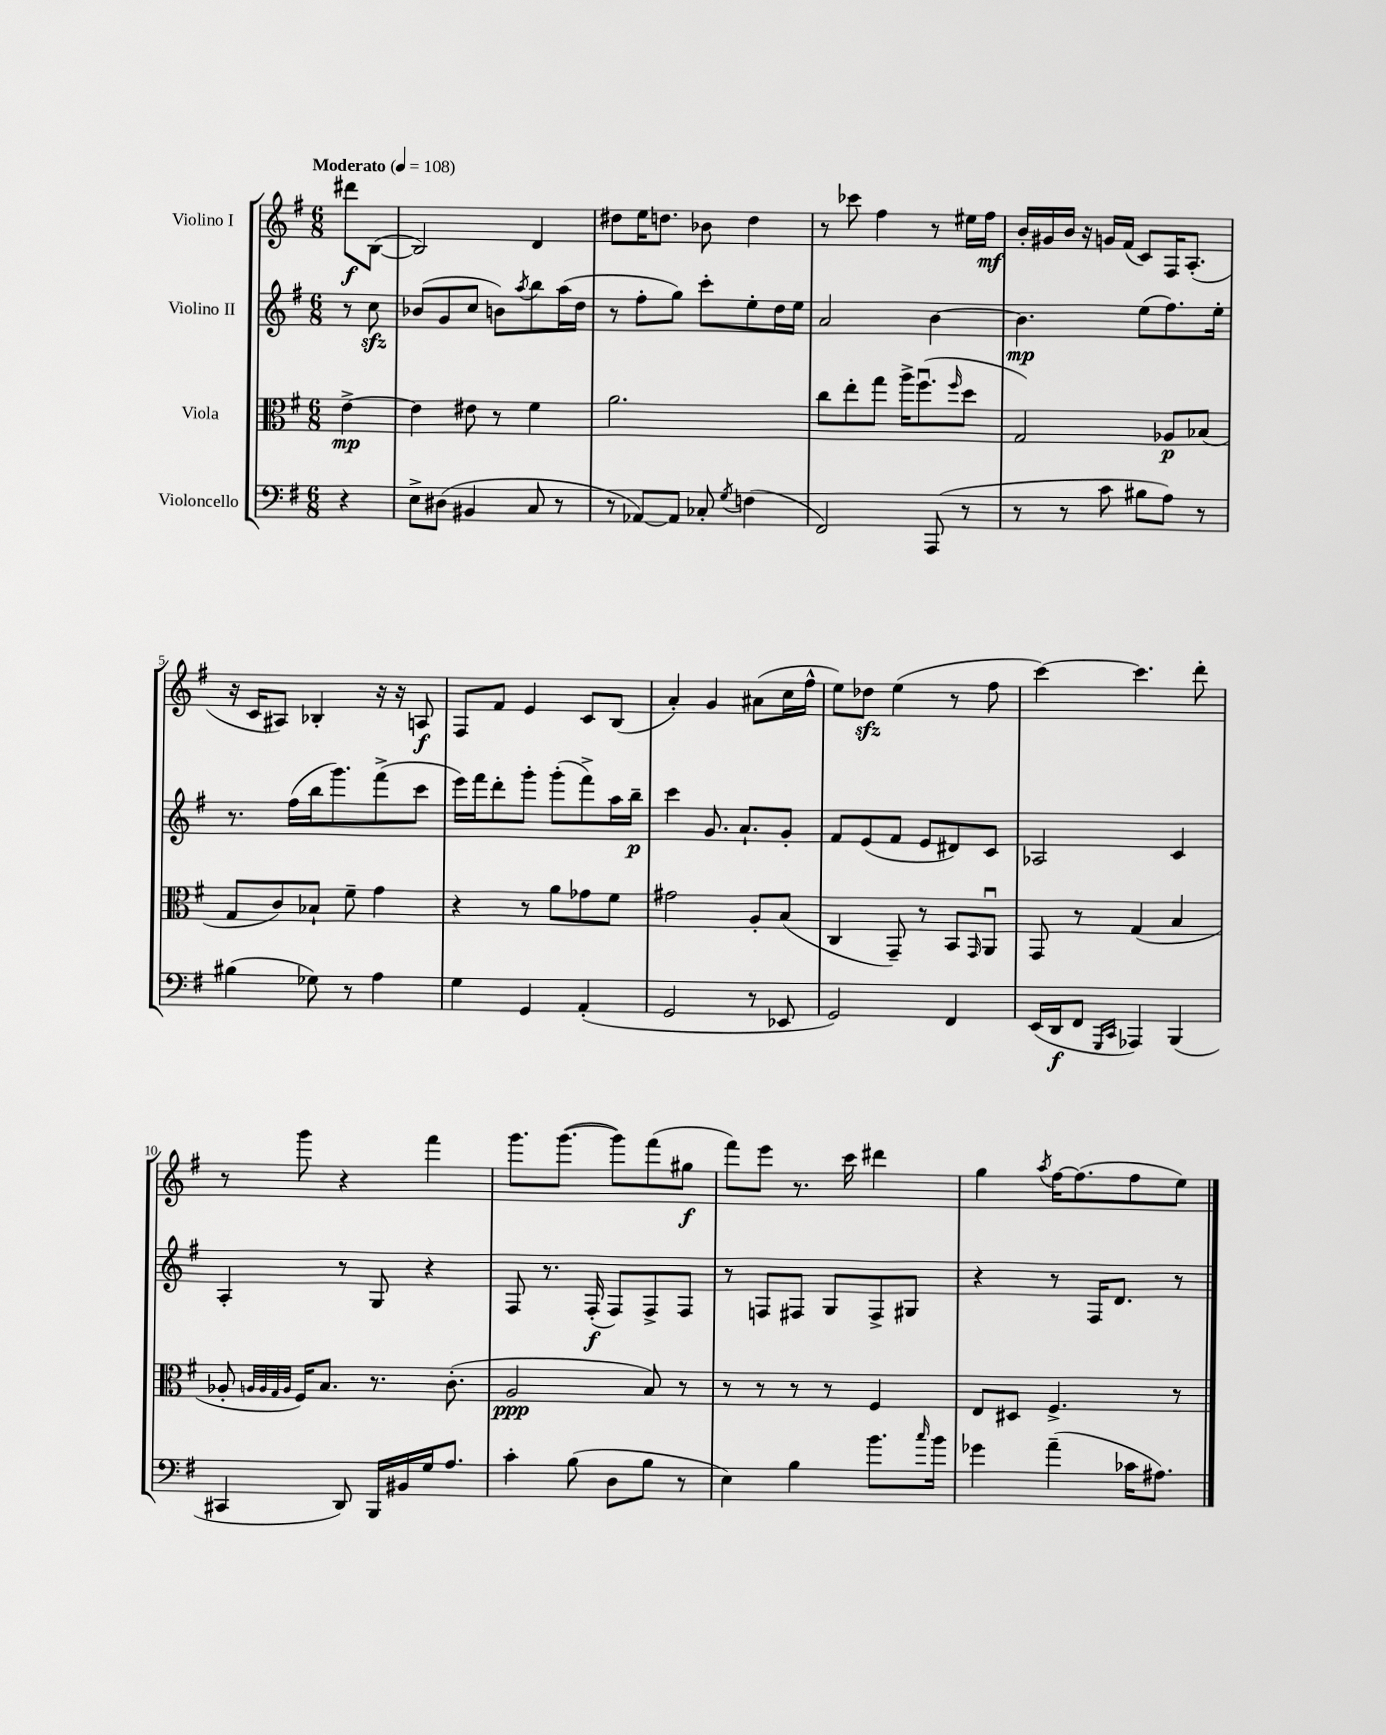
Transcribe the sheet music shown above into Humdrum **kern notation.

**kern	**kern	**kern	**kern
*staff4	*staff3	*staff2	*staff1
*clefF4	*clefC3	*clefG2	*clefG2
*k[f#]	*k[f#]	*k[f#]	*k[f#]
*M6/8	*M6/8	*M6/8	*M6/8
*MM108	*MM108	*MM108	*MM108
4r	[4e^\	8r	8ddd#\L
.	.	8cc\	([8B\J
=	=	=	=
8E^\L	4e\]	(8b-/L	2B/])
(8D#\J	.	8g/	.
4BB#/	8e#\	8cc/J	.
.	8r	8b\L)	.
.	.	8qaa/	.
8C/	4f#\	8bb\	4d/
8r	.	(16aa\L	.
.	.	16dd\JJ	.
=	=	=	=
8r	2.a\	8r	8dd#\L
[8AA-/L)	.	8ff#'\L	16ee\K
.	.	.	8.dd\J
8AA-/]J	.	8gg\J)	.
8C-'/	.	8ccc'\L	8b-\
8qG/	.	.	.
(4F\	.	8ee'\	4dd\
.	.	16dd\L	.
.	.	16ee\JJ	.
=	=	=	=
2FF#/)	8cc\L	2a/	8r
.	8ee'\	.	8ccc-\
.	8gg\J	.	4ff#\
.	16aa^\LK	.	.
.	(8.ff#u\	.	.
(8AAA/	.	[4b\	8r
.	16qqff#/	.	.
8r	8dd\J	.	16ee#\LL
.	.	.	16ff#\JJ
=	=	=	=
8r	2G/)	4.b\]	16b'/LL
.	.	.	16g#/
8r	.	.	16b/JJ
.	.	.	16r
8c\	.	.	16g/LL
.	.	.	(16f#/JJ
8B#\L	.	(8ee\L	8c/L)
8A\J)	8A-/L	8.ff#\)	16F#/K
.	.	.	(8.A'/J
8r	(8B-/J	.	.
.	.	16ee'\Jk	.
=	=	=	=
(4B#\	8G/L	8.r	16r
.	.	.	16c/LK
.	8c/)	.	8A#/J)
.	.	(16ff#\LL	.
8G-\)	8B-`/J	16bb\J	4B-'/
.	.	8.ggg\)	.
8r	8f#~\	.	.
4A\	4g\	(8fff#^\	16r
.	.	.	16r
.	.	8ccc\J	8A/
=	=	=	=
4G\	4r	16eee\LL)	8F#/L
.	.	16fff#\J	.
.	.	8ddd'\	8f#/J
4GG/	8r	8ggg'\J	4e/
.	8a\L	(8ggg'\L	.
(4AA'/	8g-\	8fff#^\)	8c/L
.	8f#\J	16aa\L	(8B/J
.	.	16bb~\JJ	.
=	=	=	=
2GG/	2g#\	4ccc\	4a'/)
.	.	8.g/	4g/
.	.	8.a`/L	.
8r	8A'/L	.	(8a#\L
8EE-/	(8B/J	8g'/J	16cc\L
.	.	.	16ff#^^\JJ
=	=	=	=
2GG/)	4C/	8f#/L	8ee\L)
.	.	(8e/	8dd-\J
.	8GG~/)	8f#/J	(4ee\
.	8r	8e/L	.
4FF#/	8BB/L	8d#/)	8r
.	16qqGG/	.	.
.	8AAu/J	8c/J	8ff#\
=	=	=	=
(16EE/LL	8GG/	2A-/	[4ccc\)
16DD/J	.	.	.
8FF#/J	8r	.	.
16qqGGG/LL	.	.	.
16qqCC/JJ	.	.	.
4AAA-/)	(4G/	.	4.ccc\]
(4BBB/	4B/	4c/	.
.	.	.	8ddd'\
=	=	=	=
4CC#/	8A-'/	4A'/	8r
.	32qqA/LLL	.	.
.	32qqA/	.	.
.	32qqG/	.	.
.	32qqA/JJJ	.	.
.	16F#/LK)	.	8ggg\
.	8.B/J	.	.
8DD/)	.	8r	4r
16BBB/LL	8.r	8G/	.
16BB#/	.	.	.
16G/J	.	4r	4fff#\
8.A/J	(8.c'\	.	.
=	=	=	=
4c'\	2A/	8F#/	8.ggg\L
.	.	8.r	.
.	.	.	([8.ggg\J
(8B\	.	.	.
.	.	(16F#'/	.
8D\L	.	8F#/L)	8ggg\]L)
8B\J	8B/)	8F#^/	(8fff#\
8r	8r	8F#/J	8gg#\J
=	=	=	=
4E\)	8r	8r	8fff#\L)
.	8r	8F/L	8eee\J
4B\	8r	8F#/J	8.r
.	8r	8G/L	.
.	.	.	16ccc\
8.b\L	4F#/	8F#^/	4ddd#\
.	.	8G#/J	.
16qqcc/	.	.	.
16b\Jk	.	.	.
=	=	=	=
4g-\	8E/L	4r	4gg\
.	8D#/J	.	.
.	.	.	8qaa/
(4a~\	4.F#^/	8r	[16ff#\LK
.	.	.	(8.ff#\]
.	.	16F#/LK	.
.	.	8.d/J	.
16c-\LK	.	.	8ff#\
8.A#\J)	.	.	.
.	8r	8r	8ee\J)
==	==	==	==
*-	*-	*-	*-
